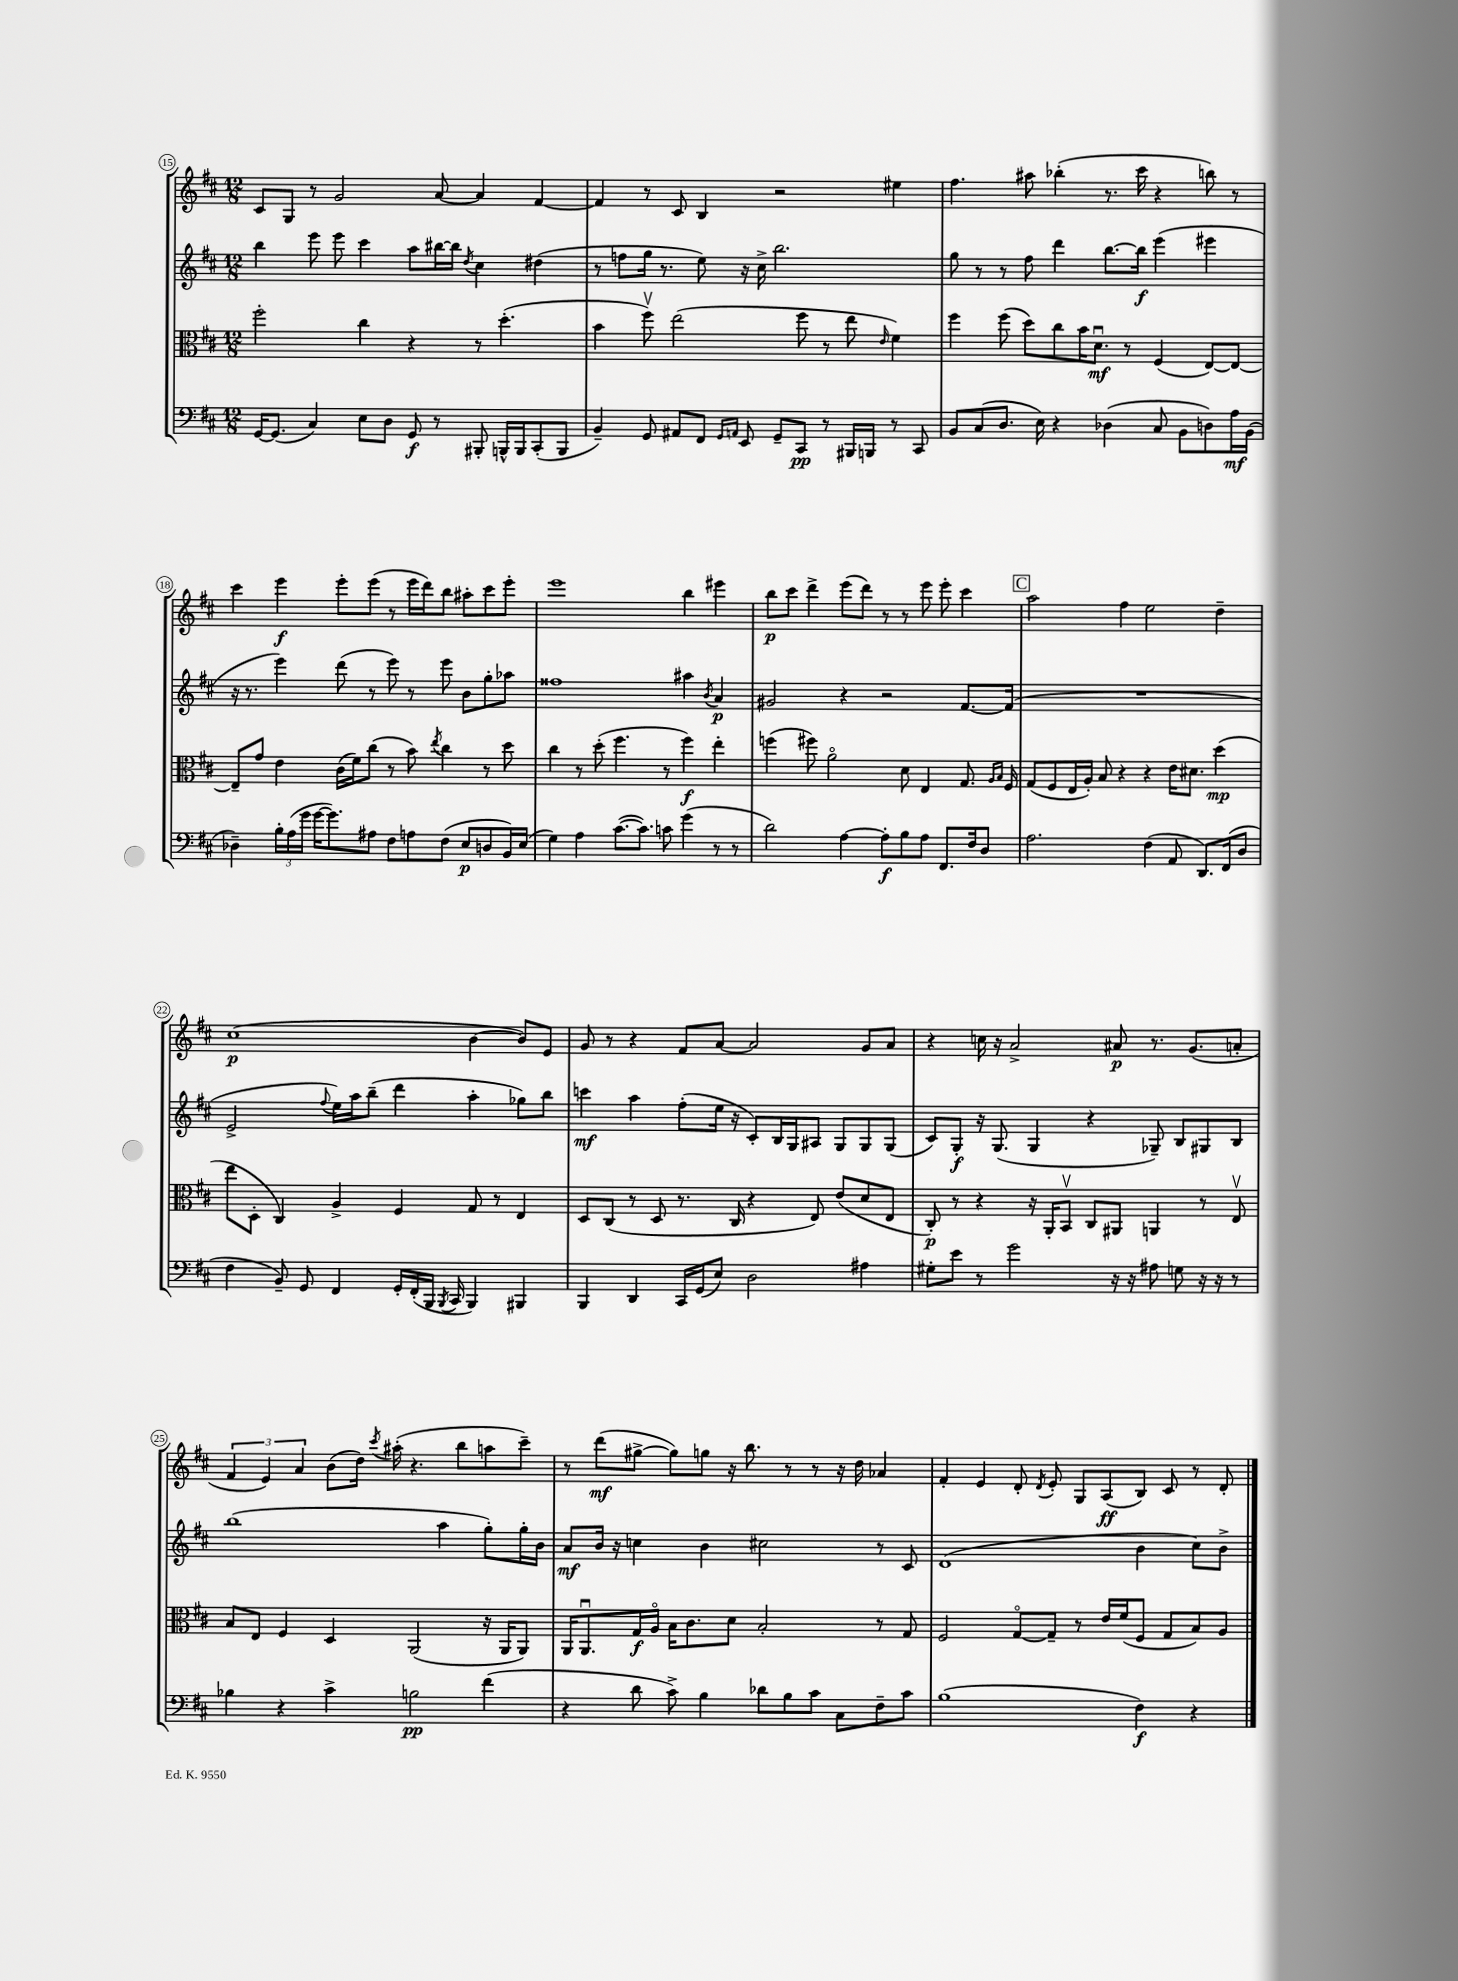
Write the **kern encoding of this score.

**kern	**kern	**kern	**kern
*staff4	*staff3	*staff2	*staff1
*clefF4	*clefC3	*clefG2	*clefG2
*k[f#c#]	*k[f#c#]	*k[f#c#]	*k[f#c#]
*M12/8	*M12/8	*M12/8	*M12/8
[16GG	2ff#'	4bb	8c#
(8.GG]	.	.	.
.	.	.	8G
4C#)	.	8eee	8r
.	.	8eee	2g
8E	4cc#	4ccc#	.
8D	.	.	.
8GG	4r	8aa	.
8r	.	[16bb#	[8a
.	.	16bb#]	.
.	.	8qdd	.
8BBB#'	8r	4cc#	4a]
16BBB^^	(4.dd'	.	.
16BBB	.	.	.
(8CC#'	.	(4dd#	[4f#
8BBB	.	.	.
=	=	=	=
4BB~)	4b	8r	4f#]
.	.	8ff	.
8GG	8ff#v)	16gg	8r
.	.	8.r	.
8AA#	(2ee	.	8c#
8FF#	.	8ee)	4B
16qqGG	.	.	.
16qqAA	.	.	.
8EE	.	16r	.
.	.	16cc#^	.
8GG~	.	2.bb	2r
8CC#	8ff#	.	.
8r	8r	.	.
16BBB#	8ee	.	.
16BBB	.	.	.
.	16qqe	.	.
8r	4f#)	.	4ee#
8CC#	.	.	.
=	=	=	=
8BB	4ff#	8gg	4.ff#
(8C#	.	8r	.
8.D	(8ff#	8r	.
.	8dd)	8ff#	8aa#
16E)	.	.	.
4r	8cc#	4ddd	(4bb-'
.	16b	.	.
.	8.du	.	.
(4D-	.	[8.bb	8.r
.	8r	.	.
.	.	16bb]	16ccc#
8C#	(4F#	(4eee	4r
8BB	.	.	.
8D)	[8E)	4eee#	8bb)
16A	8E_	.	8r
(16BB	.	.	.
=	=	=	=
4D-~)	8E~]	16r	4ccc#
.	.	8.r	.
.	8g	.	.
24B'	4e	4eee)	4eee
(24A	.	.	.
24g	.	.	.
[16g	.	.	.
8.g])	.	.	.
.	(16c#	(8ddd	8eee'
.	16f#)	.	.
8A#	(8cc#	8r	(8eee
8F#	8r	8eee)	8r
8A	8b)	8r	16eee
.	.	.	16ddd)
.	8qee	.	.
(8F#	4cc#	8eee	8bb
8E	.	8b	8aa#'
8D	8r	8gg'	8ccc#
16BB)	8dd	8aa-	8eee'
(16E	.	.	.
=	=	=	=
4G)	4cc#	1ff##	1eee
4A	8r	.	.
.	(8dd'	.	.
([8.c#	4.ff#	.	.
8.c#])	.	.	.
8c	8r	.	.
(4g	4ff#)	4aa#	4bb
.	.	8qb	.
8r	4ee'	4a	4eee#
8r	.	.	.
=	=	=	=
2d)	(4ff	2g#	8bb
.	.	.	8ccc#
.	8ff#)	.	4ddd^
.	2ao	.	.
[4A	.	4r	(8eee
.	.	.	8ddd)
8A']	.	2r	8r
8B	8d	.	8r
8A	4E	.	8eee
8.FF#	.	.	8eee'
.	8.G	[8.f#	4ccc#
16F#	.	.	.
8D	.	.	.
.	16qqA	.	.
.	16qqB	.	.
.	16F#	(16f#]	.
=	=	=	=
2.A	(8G	1.r	2aa
.	8F#	.	.
.	16E	.	.
.	16A')	.	.
.	8B	.	.
.	4r	.	4ff#
(4F#	4r	.	2ee
8AA	16e	.	.
.	8.d#	.	.
8.DD)	.	.	.
.	(4dd	.	4dd~
(16FF#	.	.	.
8D	.	.	.
=	=	=	=
4F#	8ee	2e^	(1cc#
.	8D'	.	.
8BB~)	4C#)	.	.
8GG	.	.	.
.	.	8qqff#	.
4FF#	4A^	16ee)	.
.	.	16aa	.
.	.	(8bb~	.
16GG'	4F#	4ddd	.
(16FF#'	.	.	.
16BBB	.	.	.
8qBBB	.	.	.
16CC#	.	.	.
4BBB)	8G	4aa'	[4b
.	8r	.	.
4BBB#	4E	8gg-)	8b])
.	.	8bb	8e
=	=	=	=
4BBB	8D	4ccc	8g
.	(8C#	.	8r
4DD	8r	4aa	4r
.	8D	.	.
16CC#	8.r	(8ff#'	8f#
(16GG	.	.	.
8E)	.	16ee	[8a
.	16C#	16r	.
2D	4r	8c#')	2a]
.	.	16B	.
.	.	16G	.
.	8E)	8A#	.
.	(8e	8G	.
4A#	8d	8G	8g
.	8E	(8G	8a
=	=	=	=
8G#'	8C#')	8c#)	4r
8e	8r	8G'	.
8r	4r	16r	16cc
.	.	(8.G	16r
2g	.	.	2a^
.	16r	4G	.
.	16AA'	.	.
.	8BBv	.	.
.	8C#	4r	.
16r	8AA#	.	8a#
16r	.	.	.
8A#	4AA	8G-~)	8.r
8G	.	8B	.
.	.	.	(8.g
16r	8r	8G#	.
16r	.	.	.
8r	8Ev	8B	8a'
=	=	=	=
4B-	8B	(1bb	6f#
.	8E	.	.
.	.	.	6e)
4r	4F#	.	.
.	.	.	6a
4c#^	4D	.	(8b
.	.	.	16dd)
.	.	.	8qccc#
.	.	.	(16aa#'
2B	(2AA	.	4.r
.	.	4aa	.
.	.	.	8bb
(4f#	16r	8gg')	8aa
.	16AA	.	.
.	8AA)	16gg'	8ccc#~)
.	.	16b	.
=	=	=	=
4r	16AA	8a	8r
.	8.AAu	.	.
.	.	16b	(8ddd
.	.	16r	.
8d	16G	4cc	[8gg#^
.	16Ao	.	.
8c#^)	16B	.	8gg#])
.	8.c#	.	.
4B	.	4b	8gg
.	8d	.	16r
.	.	.	8.bb
8d-	2B'	2cc#	.
8B	.	.	8r
8c#	.	.	8r
8C#	.	.	16r
.	.	.	16dd
8F#~	8r	8r	4a-
8c#	8G	8c#	.
=	=	=	=
(1B	2F#	(1d	4f#'
.	.	.	4e
.	[8Go	.	8d'
.	.	.	8qd
.	8G~]	.	8e'
.	8r	.	8G
.	16e	.	(8A
.	(16f#	.	.
4F#)	8F#	4b	8B)
.	8G	.	8c#
4r	8B)	8cc#)	8r
.	8A	8b^	8d'
==	==	==	==
*-	*-	*-	*-
